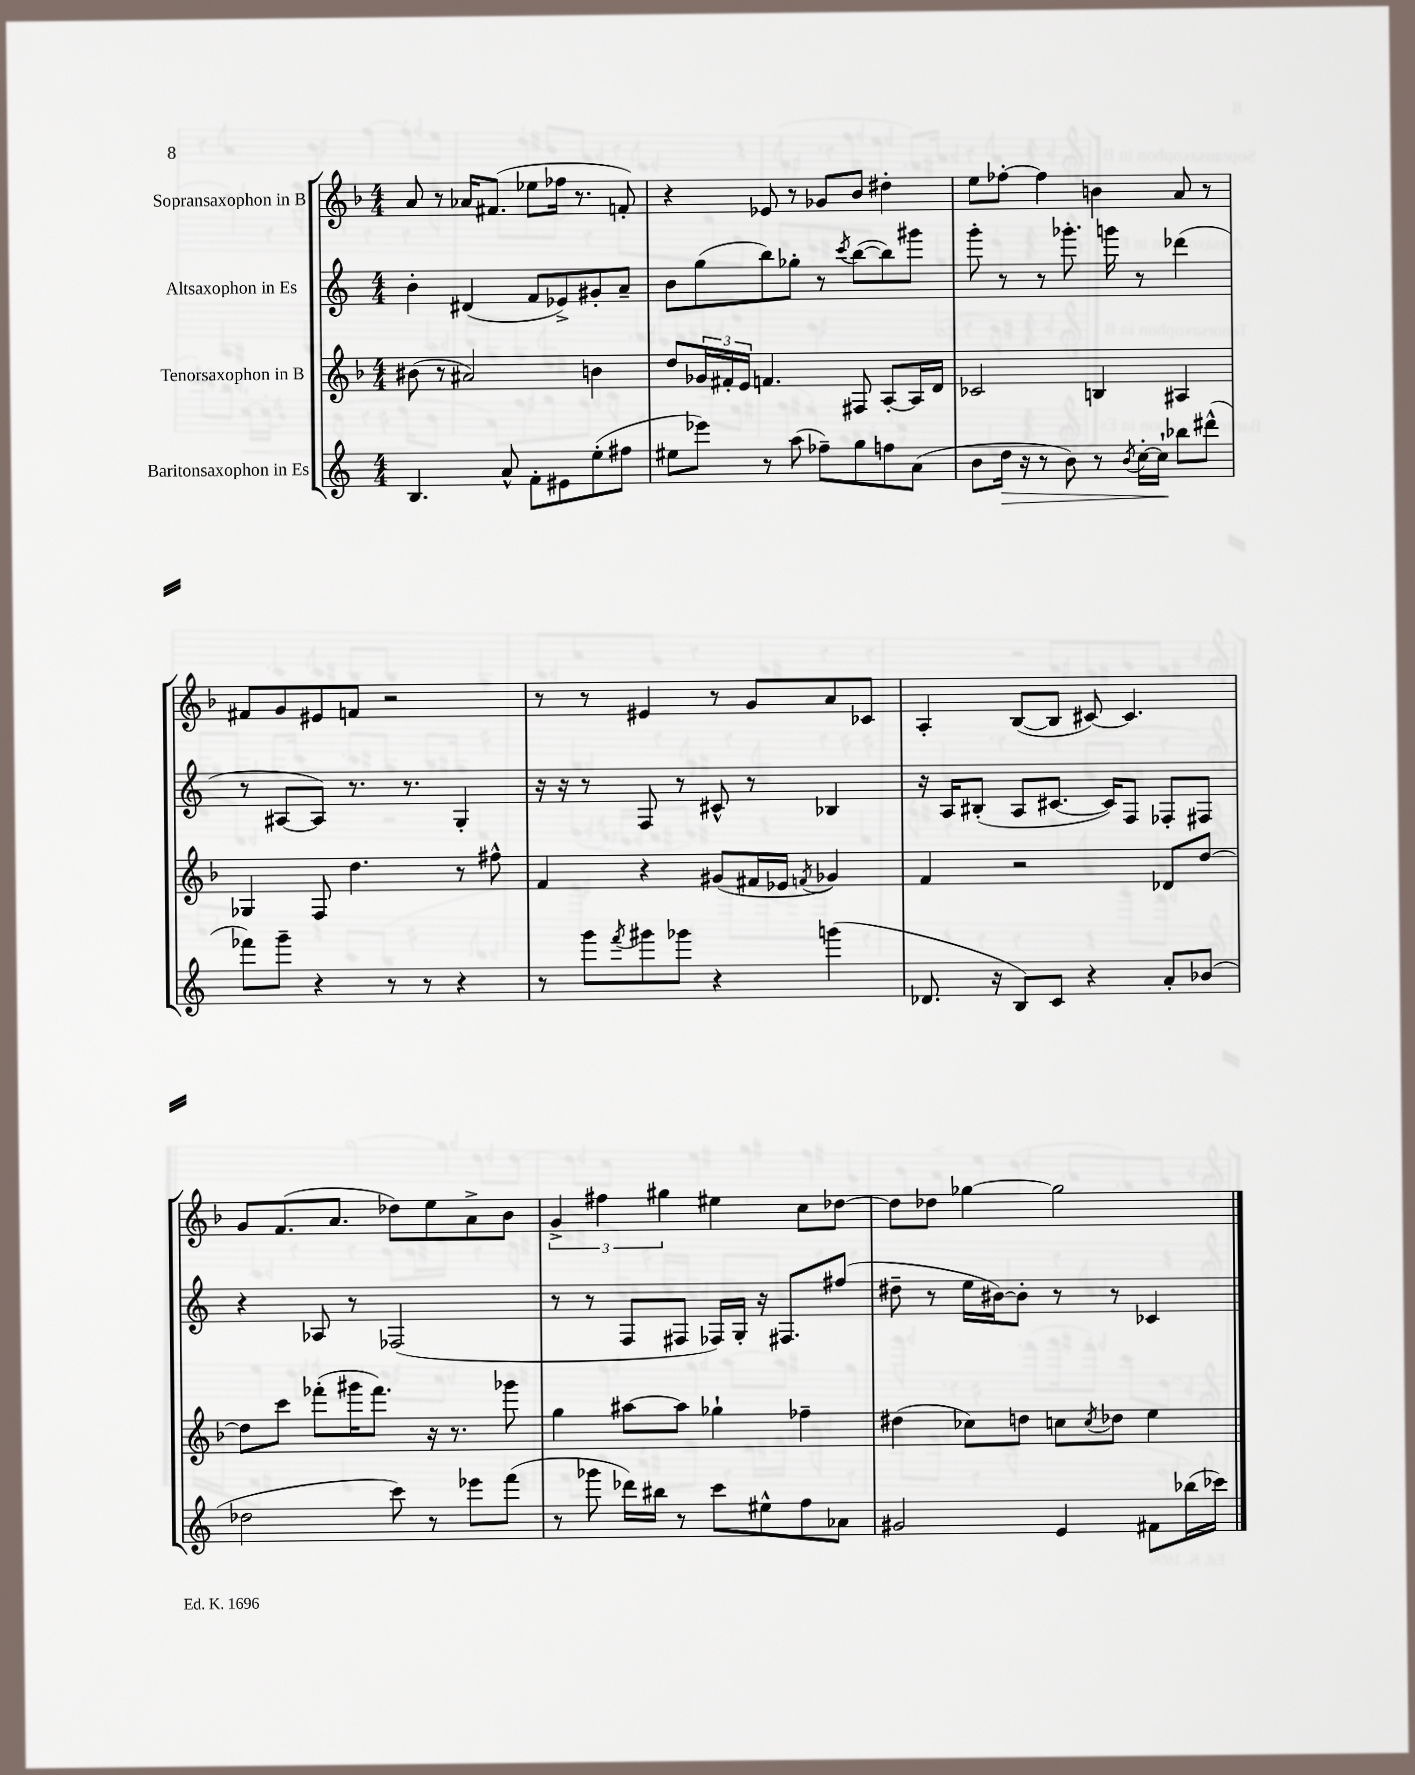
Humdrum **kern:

**kern	**dynam	**kern	**kern	**kern
*part4	*part4	*part3	*part2	*part1
*staff4	*staff4	*staff3	*staff2	*staff1
*I"Baritonsaxophon in Es	*	*I"Tenorsaxophon in B	*I"Altsaxophon in Es	*I"Sopransaxophon in B
*clefG2	*	*clefG2	*clefG2	*clefG2
*k[]	*	*k[b-]	*k[]	*k[b-]
*M4/4	*	*M4/4	*M4/4	*M4/4
=1	=1	=1	=1	=1
4.B/	.	(8b#X\	4b'\	8a/
.	.	8r	.	8r
.	.	2a#X/)	(4d#X/	16a-X/KL
.	.	.	.	(8.f#X/J
8a^^/	.	.	.	.
8f'\L	.	.	8f/L	8ee-X\L
8e#X\	.	.	8e-X^/)	16ff-X\Jk
.	.	.	.	8.r
(8ee'\	.	4bn\	8g#X'/	.
8ff#X\J	.	.	8a~/J	8fn'/)
=2	=2	=2	=2	=2
8ee#X\L	.	8dd/L	8b\L	4r
8eee-X\J)	.	24g-X/L	(8gg\	.
.	.	24f#X'/	.	.
.	.	24e/JJ	.	.
8r	.	4.fn/	8bb\)	8e-X/
(8aa\	.	.	8gg-X'\J	8r
8ff-X~\L)	.	.	8r	8g-X/L
.	.	.	8qccc/	.
8gg\	.	8F#X/	([8bb\L	8b-/J
8ffn\	.	[8A'/L	8bb\])	4dd#X'\
(8a\J	.	16A/L]	8ggg#X\J	.
.	.	16d/JJ	.	.
=3	=3	=3	=3	=3
8b\L	.	2c-X/	8ggg'\	8ee\L
!	!LO:HP:b	!	!	!
16dd\Jk	>	.	8r	[8ff-X'\J
16r	.	.	.	.
8r	.	.	8r	4ff-\]
8b\)	.	.	8.ggg-X'\	.
8r	.	4Bn/	.	4bn\
.	.	.	16gggn\	.
8qb/	.	.	.	.
[16cc'\LL	.	.	8r	.
16cc`\JJ]	.	.	.	.
8bb-X\L	]	4A#X/	(4ddd-X\	8a/
(8ddd#X^^\J	.	.	.	8r
!!LO:LB:g=z
=4	=4	=4	=4	=4
8fff-X\L)	.	4G-X/	8r	8f#X/L
8ggg~\J	.	.	[8A#X/L	8g/
4r	.	8F/	8A#/J])	8e#X/
.	.	4.dd\	8.r	8fn/J
8r	.	.	.	2r
.	.	.	8.r	.
8r	.	.	.	.
4r	.	8r	4G'/	.
.	.	8ff#X^^\	.	.
=5	=5	=5	=5	=5
8r	.	4f/	16r	8r
.	.	.	16r	.
8ggg\L	.	.	8r	8r
8qfff/	.	.	.	.
8ggg#X\	.	4r	8F/	4e#X/
8ggg-X\J	.	.	8r	.
4r	.	(8g#X/L	8c#X^^/	8r
.	.	16f#X/L	8r	8g/L
.	.	16e-X/JJ	.	.
.	.	8qfn/	.	.
(4gggn\	.	4g-X/)	4B-X/	8a/
.	.	.	.	8c-X/J
=6	=6	=6	=6	=6
8.d-X/	.	4f/	16r	4A'/
.	.	.	16A/KL	.
.	.	.	(8B#X'/J	.
16r	.	.	.	.
8B/L)	.	2r	8A/L	([8B-/L
8c/J	.	.	[8.c#X/J	8B-/J]
4r	.	.	.	[8c#X/)
.	.	.	16c#/KL])	.
.	.	.	8F/J	4.c#/]
8a'/L	.	8d-X/L	8F-X'/L	.
(8b-X/J	.	[8dd/J	8F#X/J	.
!!LO:LB:g=z
=7	=7	=7	=7	=7
2dd-X\	.	8dd\L]	4r	8g/L
.	.	8ccc\J	.	(8.f/
.	.	(8fff-X'\L	8A-X/	.
.	.	.	.	8.a/J
.	.	16ggg#X\K	8r	.
.	.	8.fff-\J)	.	.
8ccc\)	.	.	(2F-X/	8dd-X\L)
8r	.	16r	.	8ee\
.	.	8.r	.	.
8eee-X\L	.	.	.	8a^\
(8fff\J	.	8ggg-X\	.	8b-\J
=8	=8	=8	=8	=8
8r	.	4gg\	8r	6g^/
8ggg-X\	.	.	8r	.
.	.	.	.	6ff#X\
16ddd-X\LL)	.	[8aa#X\L	8F/L	.
16bb#X\JJ	.	.	.	.
.	.	.	.	6gg#X\
8r	.	8aa#\J]	8F#X/J	.
8ccc\L	.	4gg-X`\	16F-X/LL)	4ee#X\
.	.	.	16G'/JJ	.
8ee#X^^\	.	.	16r	.
.	.	.	8.F#X/L	.
8ff\	.	4ff-X~\	.	8cc\L
8a-X\J	.	.	(8ff#X/J	[8dd-X\J
=9	=9	=9	=9	=9
2g#X/	.	(4dd#X\	8dd#X~\	8dd-\L]
.	.	.	8r	8dd-X\J
.	.	8cc-X\L)	16ee\LL	[4gg-X\
.	.	.	[16b#X\J)	.
.	.	8ddn\J	8b#'\J]	.
4e/	.	8ccn\L	8r	2gg-\]
.	.	8qcc/	.	.
.	.	8dd-X\J	8r	.
8f#X\L	.	4ee\	4c-X/	.
(16bb-X\L	.	.	.	.
16ccc-X\JJ)	.	.	.	.
==	==	==	==	==
*-	*-	*-	*-	*-
